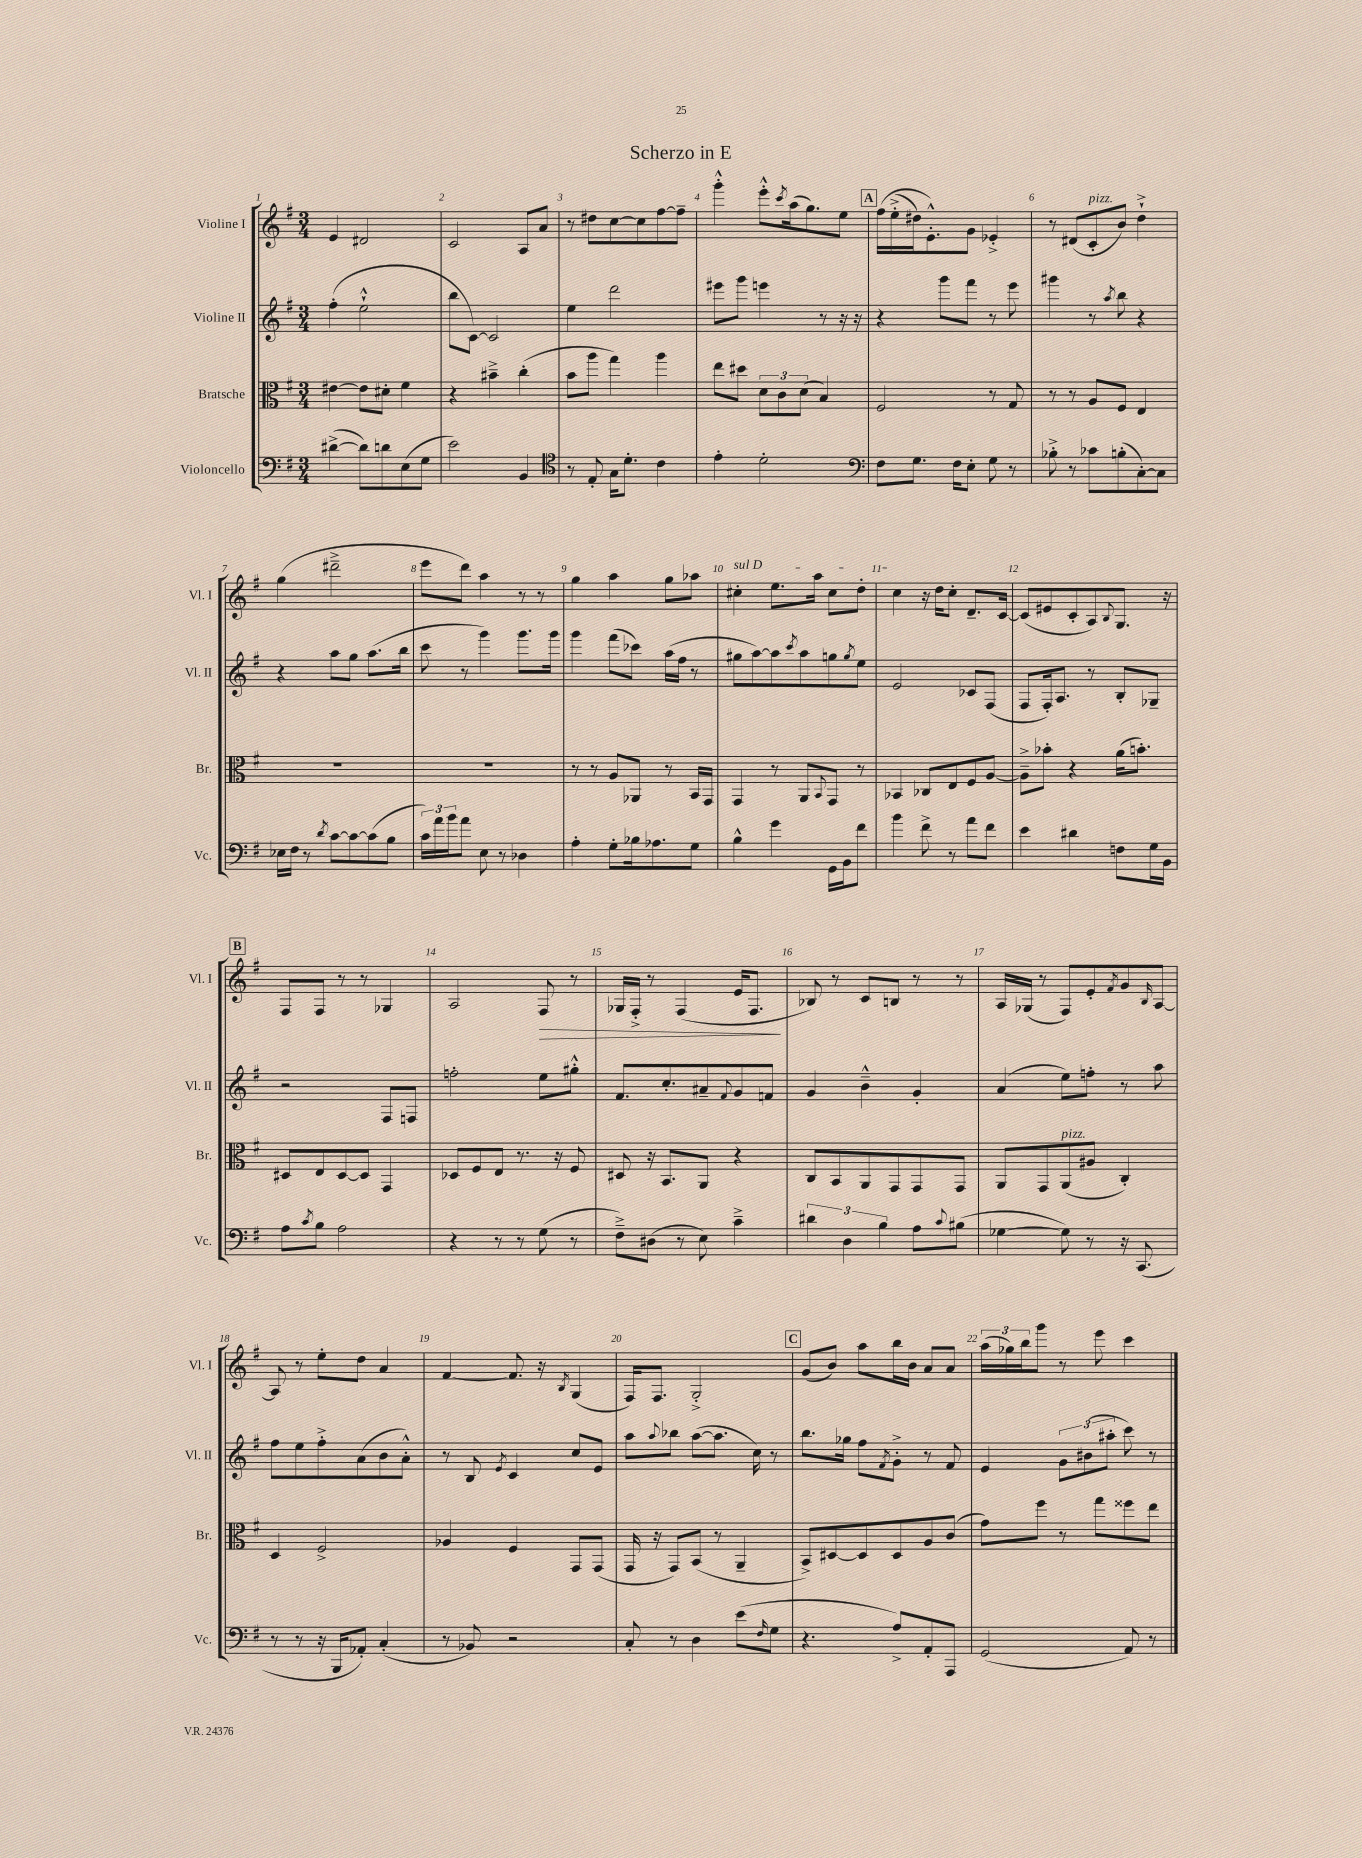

**kern	**kern	**kern	**kern
*staff4	*staff3	*staff2	*staff1
*clefF4	*clefC3	*clefG2	*clefG2
*k[f#]	*k[f#]	*k[f#]	*k[f#]
*M3/4	*M3/4	*M3/4	*M3/4
([4d#^	[4e#	(4ff#'	4e
8d#])	8e#]	2ee`^^	2d#
8d	8d#'	.	.
(8E	4f#	.	.
8G	.	.	.
=	=	=	=
2e)	4r	8bb	2c
.	.	[8c)	.
.	4b#~^	2c]	.
4BB	(4cc'	.	8A
.	.	.	8a
=	=	=	=
*clefC4	*	*	*
8r	8b	4ee	8r
8E'	8aa	.	8dd#
16G	4gg)	2ddd	[8cc
8.d'	.	.	.
.	.	.	8cc]
4c	4aa	.	[8ff#
.	.	.	8ff#~]
=	=	=	=
4e'	8ee	8eee#	4ggg'^^
.	8dd#	8ggg	.
2d'	12d	4eee	8eee'^^
.	12c	.	.
.	.	.	8qccc
.	.	.	(16aa
.	(12d	.	.
.	.	.	8.gg)
.	4B)	8r	.
.	.	16r	8ee
.	.	16r	.
=	=	=	=
*clefF4	*	*	*
8F#	2F#	4r	&(16ff#
.	.	.	(16ee'^
8.G	.	.	16dd#)
.	.	.	8.e'^^&)
.	.	8ggg	.
16F#	.	.	.
8E'	.	8fff#	8g
8G	8r	8r	4e-'^
8r	8G	8eee	.
=	=	=	=
8B-'^	8r	4ggg#	8r
8r	8r	.	(8d#
8c-	8A	8r	8c'
.	.	8qaa	.
(8B'	8F#	8bb	8b)
[8C')	4E	4r	4dd`^
8C]	.	.	.
=	=	=	=
16E-	2.r	4r	(4gg
16F#	.	.	.
8r	.	.	.
8qd	.	.	.
[8c	.	8aa	2ddd#~^
8c_	.	8gg	.
(8c]	.	(8.aa	.
8B	.	.	.
.	.	16bb	.
=	=	=	=
24c)	2.r	8ccc	8eee
24a	.	.	.
24b	.	.	.
8a	.	8r	8ddd)
8E	.	4ggg)	4aa
8r	.	.	.
4D-	.	8.ggg	8r
.	.	.	8r
.	.	16ggg	.
=	=	=	=
4A'	8r	4ggg	4gg
.	8r	.	.
8G'	8A	(8fff#	4aa
16B-	8AA-	8ccc-)	.
8.A-	.	.	.
.	8r	(16aa	8gg
.	.	16ff#	.
8G	16BB	8r	8aa-
.	16GG	.	.
=	=	=	=
4B^^	4GG	8gg#	4cc#'
.	.	[8aa)	.
4g	8r	8aa]	8.ee
.	.	8qccc	.
.	8AA	8aa	.
.	.	.	16aa
.	8qqBB	.	.
16GG	8GG	8gg	8cc#
16BB	.	.	.
.	.	8qgg	.
8f#	8r	8ee	8dd'
=	=	=	=
4b	4BB-	2e	4cc
8f#^	8C-	.	16r
.	.	.	16dd
8r	8E	.	8cc'
8a	8F#	8c-	8.d~
8f#	[8A	(8F#	.
.	.	.	[16c
=	=	=	=
4e	8A~^]	8F#	(8c]
.	8b-'	16F#')	8e#
.	.	8.A	.
4d#	4r	.	8c'
.	.	8r	8A)
.	.	.	8qqB
8F	(16a	8B'	8.G
.	8.b')	.	.
16G	.	8G-~	.
16BB	.	.	16r
=	=	=	=
8A	8D#	2r	8F#
8qc	.	.	.
8B	8E	.	8F#
2A	[8D#	.	8r
.	8D#]	.	8r
.	4GG	8F#	4G-
.	.	8F	.
=	=	=	=
4r	8D-	2ff'	2A
.	8F#	.	.
8r	8E	.	.
8r	8.r	.	.
(8G	.	8ee	8F#
.	16r	.	.
8r	8F#	8gg#'^^	8r
=	=	=	=
8F#~^)	8D#	8.f#	16G-
.	.	.	16F#'^
(8D#	16r	.	8r
.	8.BB	8.cc'	.
8r	.	.	(4F#
8E)	8AA	8a#~	.
.	.	8qqf#	.
4c~^	4r	8g	16e
.	.	.	8.F#
.	.	8f	.
=	=	=	=
6d#	8C	4g	8B-)
.	8BB	.	8r
6D	.	.	.
.	8AA	4b~^^	8c
6B	.	.	.
.	8GG	.	8B
8A	8GG	4g'	8r
8qqc	.	.	.
(8B#	8GG	.	8r
=	=	=	=
[4G-	8AA	(4a	16A
.	.	.	(16G-
.	8GG	.	8r
8G-])	(8AA	8ee)	8F#)
8r	8A#	8ff'	8e'
.	.	.	8qf#
16r	4C')	8r	8g
(8.CC	.	.	.
.	.	.	16qqB
.	.	8aa	[8A
=	=	=	=
8r	4D	8ff#	8A]
8r	.	8ee	8r
16r	2F#^	8ff#'^	8ee'
16BBB	.	.	.
8AA-')	.	(8a	8dd
(4C'	.	8b	4a
.	.	8a'^^)	.
=	=	=	=
8r	4A-	8r	[4f#
8BB-)	.	8B	.
.	.	8qe	.
2r	4F#	4c	8.f#]
.	.	.	16r
.	.	.	8qB
.	8GG	8cc	(4G
.	(8GG	8e	.
=	=	=	=
8C'	16GG	8aa	16F#)
.	16r	.	8.F#
.	.	8qqaa	.
8r	8GG)	8bb-	.
4D	(8BB	([8aa	2G'^
.	8r	8.aa]	.
(8e	4AA~	.	.
.	.	16cc)	.
16qqF#	.	.	.
8G	.	8r	.
=	=	=	=
4.r	8BB^)	8.bb	(8g
.	[8D#	.	8b)
.	.	16gg-	.
.	8D#]	8ff#	8aa
.	.	8qf#	.
8A^)	8D#	8g'^	16bb
.	.	.	16b
8AA'	8A	8r	8a
8AAA	(8c	8f#	8a
=	=	=	=
(2GG	8g)	4e	(24aa
.	.	.	24gg-)
.	.	.	24bb
.	8ff#	.	8ggg
.	8r	12g	8r
.	.	(12b#	.
.	8gg	.	8eee
.	.	12aa#'	.
8AA)	8ff##	8ccc)	4ccc
8r	8ee	8r	.
==	==	==	==
*-	*-	*-	*-
